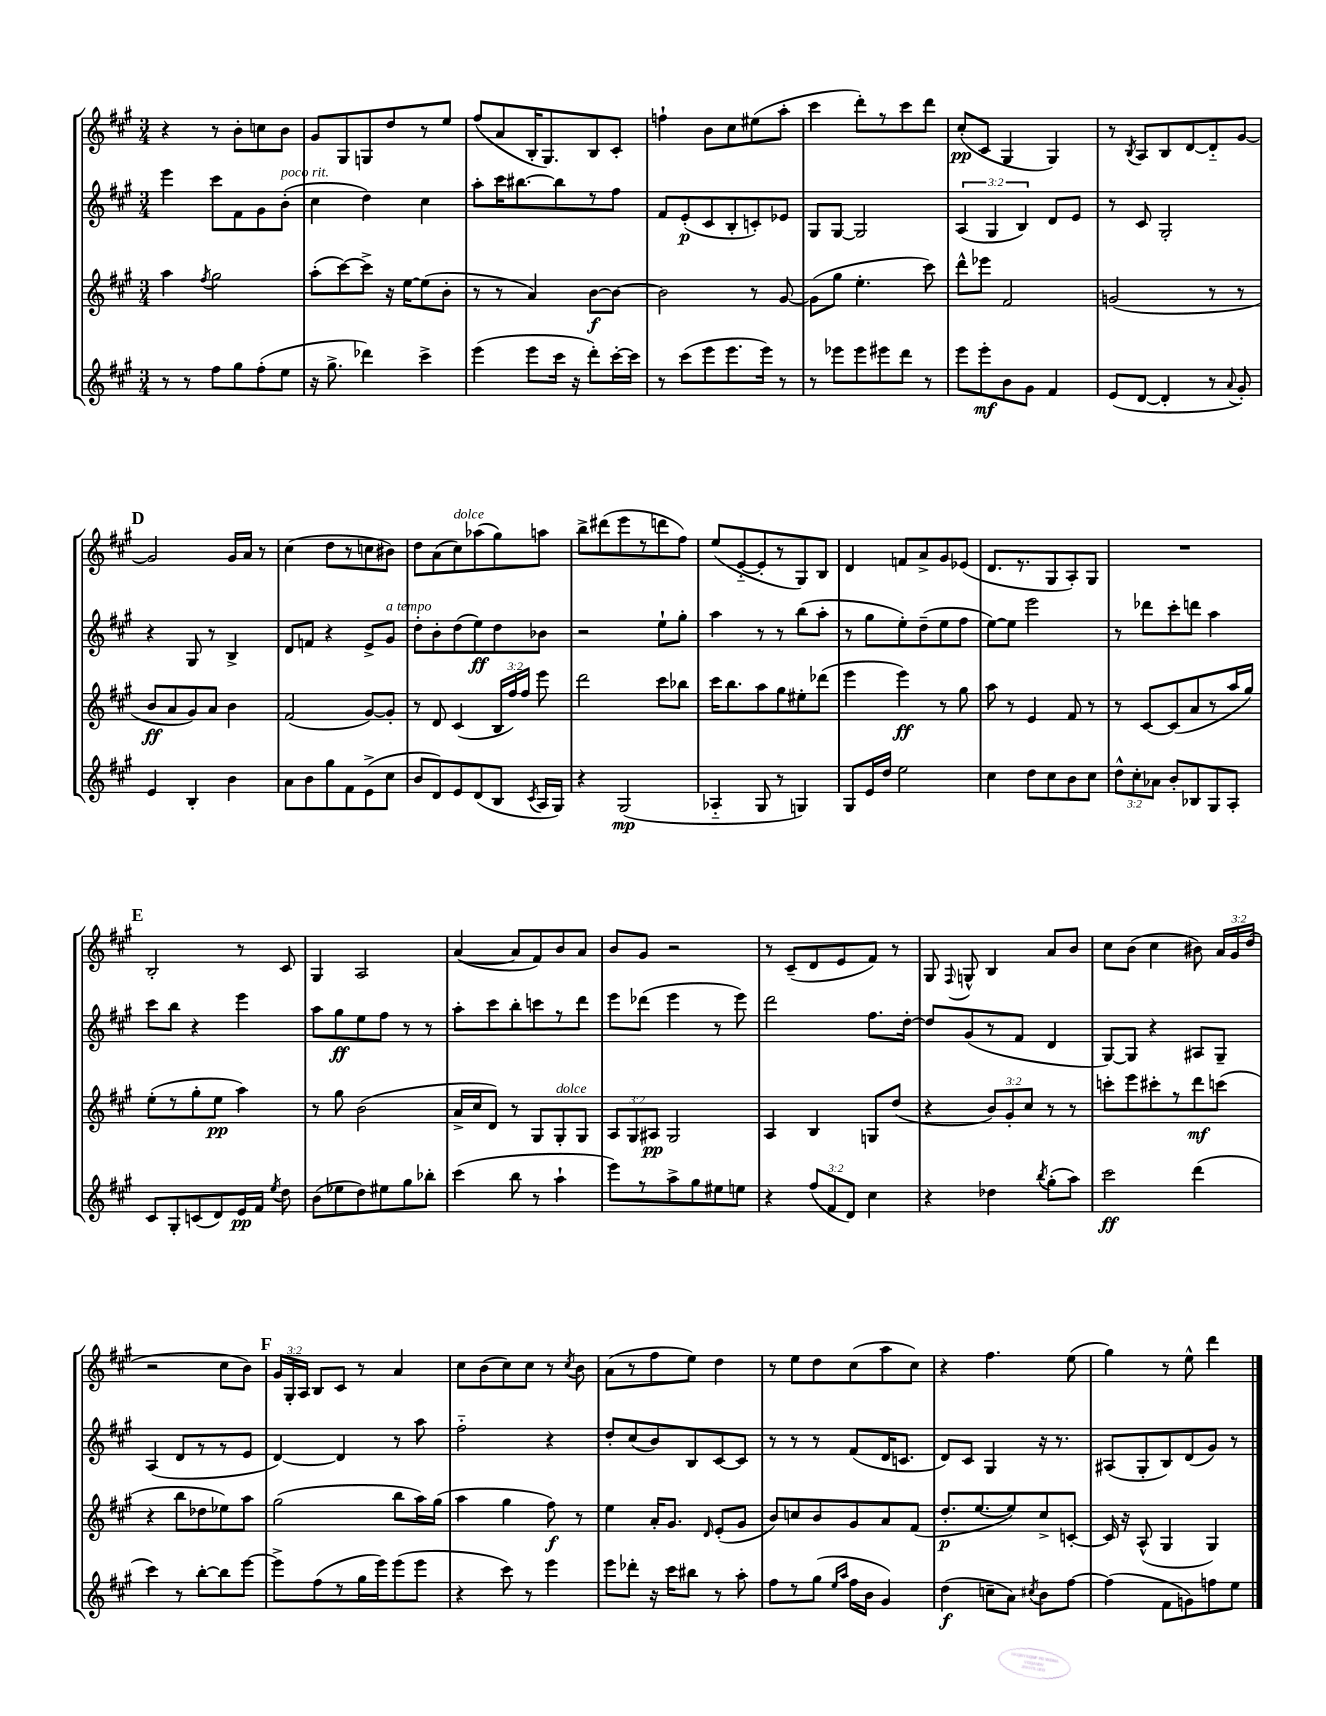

**kern	**dynam	**kern	**dynam	**kern	**dynam	**kern	**dynam
*part4	*part4	*part3	*part3	*part2	*part2	*part1	*part1
*staff4	*staff4	*staff3	*staff3	*staff2	*staff2	*staff1	*staff1
*clefG2	*	*clefG2	*	*clefG2	*	*clefG2	*
*k[f#c#g#]	*	*k[f#c#g#]	*	*k[f#c#g#]	*	*k[f#c#g#]	*
*M3/4	*	*M3/4	*	*M3/4	*	*M3/4	*
=21	=21	=21	=21	=21	=21	=21	=21
8r	.	4aa\	.	4eee\	.	4r	.
8r	.	.	.	.	.	.	.
.	.	8qff#/	.	.	.	.	.
8ff#\L	.	2gg#\	.	8ccc#\L	.	8r	.
8gg#\	.	.	.	8f#\	.	8b'\L	.
(8ff#'\	.	.	.	8g#\	.	8ccn\	.
!	!	!	!	!LO:TX:a:i:t=poco rit.	!	!	!
8ee\J	.	.	.	(8b'\J	.	8b\J	.
=22	=22	=22	=22	=22	=22	=22	=22
16r	.	(8aa'\L	.	4cc#\	.	8g#/L	.
8.gg#^\	.	.	.	.	.	.	.
.	.	[8ccc#\)	.	.	.	8G#/	.
4ddd-X\)	.	8ccc#^\J]	.	4dd\)	.	8Gn/	.
.	.	16r	.	.	.	8dd/	.
.	.	[16ee\KL	.	.	.	.	.
4ccc#^\	.	(8ee\]	.	4cc#\	.	8r	.
.	.	8b'\J	.	.	.	8ee/J	.
=23	=23	=23	=23	=23	=23	=23	=23
(4eee\	.	8r	.	8aa'\L	.	(8ff#/L	.
.	.	8r	.	16ccc#\K	.	8a/	.
.	.	.	.	[8.bb#X\	.	.	.
8eee\L	.	4a/)	.	.	.	16B'/K	.
.	.	.	.	.	.	8.G#/)	.
16ccc#\Jk	.	.	.	8bb#\]	.	.	.
16r	.	.	.	.	.	.	.
8ddd'\L)	.	[8b\L	f	8r	.	8B/	.
[16ccc#'\L	.	8b\J_	.	8ff#\J	.	8c#'/J	.
16ccc#\JJ]	.	.	.	.	.	.	.
=24	=24	=24	=24	=24	=24	=24	=24
8r	.	2b\]	.	8f#/L	.	4ffn`\	.
(8ccc#\L	.	.	.	(8e'/	p	.	.
8eee\	.	.	.	8c#/	.	8b\L	.
8.eee\	.	.	.	8B'/	.	8cc#\	.
.	.	8r	.	8cn'/)	.	(8ee#X\	.
16eee\Jk)	.	.	.	.	.	.	.
8r	.	[8g#/	.	8e-X/J	.	8aa'\J	.
=25	=25	=25	=25	=25	=25	=25	=25
8r	.	(8g#\L]	.	8G#/L	.	4ccc#\	.
8eee-X\L	.	8gg#\J	.	[8G#/J	.	.	.
8eee-\	.	4.ee'\	.	2G#/]	.	8ddd'\L)	.
8eee#X\	.	.	.	.	.	8r	.
8ddd\J	.	.	.	.	.	8ccc#\	.
8r	.	8ccc#\)	.	.	.	8ddd\J	.
=26	=26	=26	=26	=26	=26	=26	=26
8eee\L	.	8ddd^^\L	.	(6A/	.	(8cc#'/L	pp
8eee'\	mf	8eee-X\J	.	.	.	8c#/J	.
.	.	.	.	6G#/	.	.	.
8b\	.	2f#/	.	.	.	4G#/	.
.	.	.	.	6B/)	.	.	.
8g#\J	.	.	.	.	.	.	.
4f#/	.	.	.	8d/L	.	4G#/)	.
.	.	.	.	8e/J	.	.	.
=27	=27	=27	=27	=27	=27	=27	=27
(8e/L	.	(2gn/	.	8r	.	8r	.
.	.	.	.	.	.	8qB/	.
[8d/J	.	.	.	8c#/	.	8A/L	.
4d'/]	.	.	.	2G#'/	.	8B/	.
.	.	.	.	.	.	[8d/	.
8r	.	8r	.	.	.	8d/]	.
8qqa/	.	.	.	.	.	.	.
8g#'/)	.	8r	.	.	.	[8g#/J	.
!!LO:LB:g=z
!!LO:REH:place=s1:t=D
=28	=28	=28	=28	=28	=28	=28	=28
4e/	.	8b/L	ff	4r	.	2g#/]	.
.	.	8a/	.	.	.	.	.
4B'/	.	8g#/)	.	8G#/	.	.	.
.	.	8a/J	.	8r	.	.	.
4b\	.	4b\	.	4B^/	.	16g#/LL	.
.	.	.	.	.	.	16a/JJ	.
.	.	.	.	.	.	8r	.
=29	=29	=29	=29	=29	=29	=29	=29
8a\L	.	(2f#/	.	8d/L	.	(4cc#\	.
8b\	.	.	.	8fn/J	.	.	.
8gg#\	.	.	.	4r	.	8dd\L	.
8f#\	.	.	.	.	.	8r	.
(8e^\	.	[8g#/L)	.	8e^/L	.	8ccn\	.
!	!	!	!	!LO:TX:a:i:t=a tempo	!	!	!
8cc#\J	.	8g#'/J]	.	8g#/J	.	8b#X\J)	.
=30	=30	=30	=30	=30	=30	=30	=30
8b/L	.	8r	.	8dd'\L	.	8dd\L	.
8d/)	.	8d/	.	8b'\	.	(8a\	.
!	!	!	!	!	!	!LO:TX:a:i:t=dolce	!
8e/	.	(4c#/	.	(8dd\	.	8cc#\)	.
(8d/	.	.	.	8ee\)	ff	(8aa-X\	.
8B/J	.	24B/LL	.	8dd\	.	8gg#\)	.
.	.	24ff#/)	.	.	.	.	.
.	.	24ff#/JJ	.	.	.	.	.
8qc#/	.	.	.	.	.	.	.
16A/LL	.	8eee\	.	8b-X\J	.	8aan\J	.
16G#/JJ)	.	.	.	.	.	.	.
=31	=31	=31	=31	=31	=31	=31	=31
4r	.	2ddd\	.	2r	.	8bb^\L	.
.	.	.	.	.	.	(8ddd#X\	.
(2G#/	mp	.	.	.	.	8eee\	.
.	.	.	.	.	.	8r	.
.	.	8ccc#\L	.	8ee`\L	.	8dddn\	.
.	.	8bb-X\J	.	8gg#'\J	.	8ff#\J)	.
=32	=32	=32	=32	=32	=32	=32	=32
4A-X/	.	16ccc#\KL	.	4aa\	.	(8ee/L	.
.	.	8.bb\	.	.	.	.	.
.	.	.	.	.	.	[8e/	.
8G#/	.	8aa\	.	8r	.	8e'/]	.
8r	.	8gg#\	.	8r	.	8r	.
4Gn/)	.	8ee#X'\	.	(8bb\L	.	8G#/)	.
.	.	(8ddd-X\J	.	8aa'\J	.	8B/J	.
=33	=33	=33	=33	=33	=33	=33	=33
8G#/L	.	4eee\	.	8r	.	4d/	.
16e/L	.	.	.	8gg#\L	.	.	.
16dd/JJ	.	.	.	.	.	.	.
2ee\	.	4eee\)	ff	8ee'\)	.	8fn/L	.
.	.	.	.	(8dd~\	.	8a^/	.
.	.	8r	.	8ee\	.	8g#/	.
.	.	8gg#\	.	8ff#\J	.	(8e-X/J	.
=34	=34	=34	=34	=34	=34	=34	=34
4cc#\	.	8aa\	.	[8ee\L)	.	8.d/L	.
.	.	8r	.	8ee\J]	.	.	.
.	.	.	.	.	.	8.r	.
8dd\L	.	4e/	.	2eee\	.	.	.
8cc#\	.	.	.	.	.	8G#/	.
8b\	.	8f#/	.	.	.	8A'/)	.
8cc#\J	.	8r	.	.	.	8G#/J	.
=35	=35	=35	=35	=35	=35	=35	=35
12dd^^\L	.	8r	.	8r	.	2.r	.
12cc#'\	.	.	.	.	.	.	.
.	.	[8c#/L	.	8ddd-X\L	.	.	.
12a-X\J	.	.	.	.	.	.	.
8b'/L	.	(8c#/]	.	8ccc#'\	.	.	.
8B-X/	.	8a/	.	8dddn\J	.	.	.
8G#/	.	8r	.	4aa\	.	.	.
8A'/J	.	16aa/L	.	.	.	.	.
.	.	16gg#/JJ)	.	.	.	.	.
!!LO:LB:g=z
!!LO:REH:place=s1:t=E
=36	=36	=36	=36	=36	=36	=36	=36
8c#/L	.	(8ee'\L	.	8ccc#\L	.	2B'/	.
8G#'/	.	8r	.	8bb\J	.	.	.
(8cn/	.	8gg#'\	.	4r	.	.	.
8d/)	.	8ee\J	pp	.	.	.	.
16e/L	pp	4aa\)	.	4eee\	.	8r	.
16f#/JJ	.	.	.	.	.	.	.
8qee/	.	.	.	.	.	.	.
8dd\	.	.	.	.	.	8c#/	.
=37	=37	=37	=37	=37	=37	=37	=37
(8b\L	.	8r	.	8aa\L	.	4G#/	.
8ee-X\	.	8gg#\	.	8gg#\	ff	.	.
8dd\)	.	(2b\	.	8ee\	.	2A/	.
8ee#X\	.	.	.	8ff#\J	.	.	.
8gg#\	.	.	.	8r	.	.	.
8bb-X'\J	.	.	.	8r	.	.	.
=38	=38	=38	=38	=38	=38	=38	=38
(4ccc#\	.	16a^/LL	.	8aa'\L	.	([4a/	.
.	.	16cc#/J	.	.	.	.	.
.	.	8d/J)	.	8ccc#\	.	.	.
8bb\	.	8r	.	8bb'\	.	8a/L]	.
8r	.	8G#/L	.	8cccn\	.	8f#/)	.
!	!	!LO:TX:a:i:t=dolce	!	!	!	!	!
4aa`\	.	8G#'/	.	8r	.	8b/	.
.	.	8G#/J	.	8ddd\J	.	8a/J	.
=39	=39	=39	=39	=39	=39	=39	=39
8eee\L)	.	12A/L	.	8eee\L	.	8b/L	.
.	.	12G#/	.	.	.	.	.
8r	.	.	.	(8ddd-X\J	.	8g#/J	.
.	.	12A#X/J	pp	.	.	.	.
8aa^\	.	2G#/	.	4eee\	.	2r	.
8gg#\	.	.	.	.	.	.	.
8ee#X\	.	.	.	8r	.	.	.
8een\J	.	.	.	8eee\)	.	.	.
=40	=40	=40	=40	=40	=40	=40	=40
4r	.	4A/	.	2ddd\	.	8r	.
.	.	.	.	.	.	(8c#~/L	.
(12ff#/L	.	4B/	.	.	.	8d/	.
12f#/	.	.	.	.	.	.	.
.	.	.	.	.	.	8e/	.
12d/J)	.	.	.	.	.	.	.
4cc#\	.	8Gn/L	.	8.ff#\L	.	8f#/J)	.
.	.	(8dd/J	.	.	.	8r	.
.	.	.	.	[16dd'\Jk	.	.	.
=41	=41	=41	=41	=41	=41	=41	=41
4r	.	4r	.	8dd/L]	.	8G#/	.
.	.	.	.	.	.	8qqF#/	.
.	.	.	.	(8g#/	.	8Gn^^/	.
4dd-X\	.	12b/L)	.	8r	.	4B/	.
.	.	12g#'/	.	.	.	.	.
.	.	.	.	8f#/J	.	.	.
.	.	12cc#/J	.	.	.	.	.
8qbb/	.	.	.	.	.	.	.
(8gg#'\L	.	8r	.	4d/	.	8a/L	.
8aa\J)	.	8r	.	.	.	8b/J	.
=42	=42	=42	=42	=42	=42	=42	=42
2ccc#\	ff	8cccn'\L	.	[8G#/L)	.	8cc#\L	.
.	.	8eee\	.	8G#/J]	.	(8b\J	.
.	.	8ccc#X'\	.	4r	.	4cc#\	.
.	.	8r	.	.	.	.	.
(4ddd\	.	8ddd\	mf	8A#X/L	.	8b#X\)	.
.	.	(8cccn\J	.	8G#~/J	.	24a/LL	.
.	.	.	.	.	.	24g#/	.
.	.	.	.	.	.	(24dd/JJ	.
!!LO:LB:g=z
=43	=43	=43	=43	=43	=43	=43	=43
4ccc#\)	.	4r	.	(4A/	.	2r	.
8r	.	8bb\L	.	8d/L	.	.	.
[8bb'\L	.	8dd-X\	.	8r	.	.	.
8bb\]	.	8ee-X\)	.	8r	.	8cc#\L	.
[8eee\J	.	8aa\J	.	8e/J	.	8b\J)	.
!!LO:REH:place=s1:t=F
=44	=44	=44	=44	=44	=44	=44	=44
8eee^\L]	.	(2gg#\	.	[4d/)	.	24g#/LL	.
.	.	.	.	.	.	24G#'/	.
.	.	.	.	.	.	24A/JJ	.
(8ff#\	.	.	.	.	.	8B/L	.
8r	.	.	.	4d/]	.	8c#/J	.
16gg#\L	.	.	.	.	.	8r	.
16eee\J)	.	.	.	.	.	.	.
(8eee\	.	8bb\L	.	8r	.	4a/	.
8eee\J	.	16aa\L)	.	8aa\	.	.	.
.	.	(16gg#\JJ	.	.	.	.	.
=45	=45	=45	=45	=45	=45	=45	=45
4r	.	4aa\	.	2ff#\	.	8cc#\L	.
.	.	.	.	.	.	(8b\	.
8ccc#\)	.	4gg#\	.	.	.	8cc#\)	.
8r	.	.	.	.	.	8cc#\J	.
4eee\	.	8ff#\)	f	4r	.	8r	.
.	.	.	.	.	.	8qcc#/	.
.	.	8r	.	.	.	8b\	.
=46	=46	=46	=46	=46	=46	=46	=46
8eee\L	.	4ee\	.	8dd'/L	.	(8a\L	.
8ddd-X'\J	.	.	.	(8cc#/	.	8r	.
16r	.	16a'/KL	.	8b/)	.	8ff#\	.
16ccc#\KL	.	8.g#/J	.	.	.	.	.
8bb#X\J	.	.	.	8B/	.	8ee\J)	.
.	.	16qqd/	.	.	.	.	.
8r	.	(8e'/L	.	[8c#/	.	4dd\	.
8aa'\	.	8g#/J	.	8c#/J]	.	.	.
=47	=47	=47	=47	=47	=47	=47	=47
8ff#\L	.	8b/L)	.	8r	.	8r	.
8r	.	8ccn/	.	8r	.	8ee\L	.
(8gg#\J	.	8b/	.	8r	.	8dd\	.
16qqee/LL	.	.	.	.	.	.	.
16qqaa/JJ	.	.	.	.	.	.	.
16ff#\LL	.	8g#/	.	(8f#/L	.	(8cc#\	.
16b\JJ	.	.	.	.	.	.	.
4g#/)	.	8a/	.	16d/K	.	8aa\	.
.	.	.	.	8.cn/J	.	.	.
.	.	(8f#/J	.	.	.	8cc#\J)	.
=48	=48	=48	=48	=48	=48	=48	=48
(4dd\	f	8.dd'/L	p	8d/L)	.	4r	.
.	.	.	.	8c#/J	.	.	.
.	.	[8.ee/	.	.	.	.	.
8ccn~\L	.	.	.	4G#/	.	4.ff#\	.
8a\J)	.	8ee/])	.	.	.	.	.
8qcc#X/	.	.	.	.	.	.	.
8b\L	.	8cc#^/	.	16r	.	.	.
.	.	.	.	8.r	.	.	.
[8ff#\J	.	[8cn'/J	.	.	.	(8ee\	.
=49	=49	=49	=49	=49	=49	=49	=49
(4ff#\]	.	16c/]	.	(8A#X/L	.	4gg#\)	.
.	.	16r	.	.	.	.	.
.	.	(8A^^/	.	8G#'/	.	.	.
8f#\L	.	4G#/	.	8B/)	.	8r	.
8gn\)	.	.	.	(8d/	.	8ee^^\	.
8ffn\	.	4G#/)	.	8g#/J)	.	4ddd\	.
8ee\J	.	.	.	8r	.	.	.
==	==	==	==	==	==	==	==
*-	*-	*-	*-	*-	*-	*-	*-
